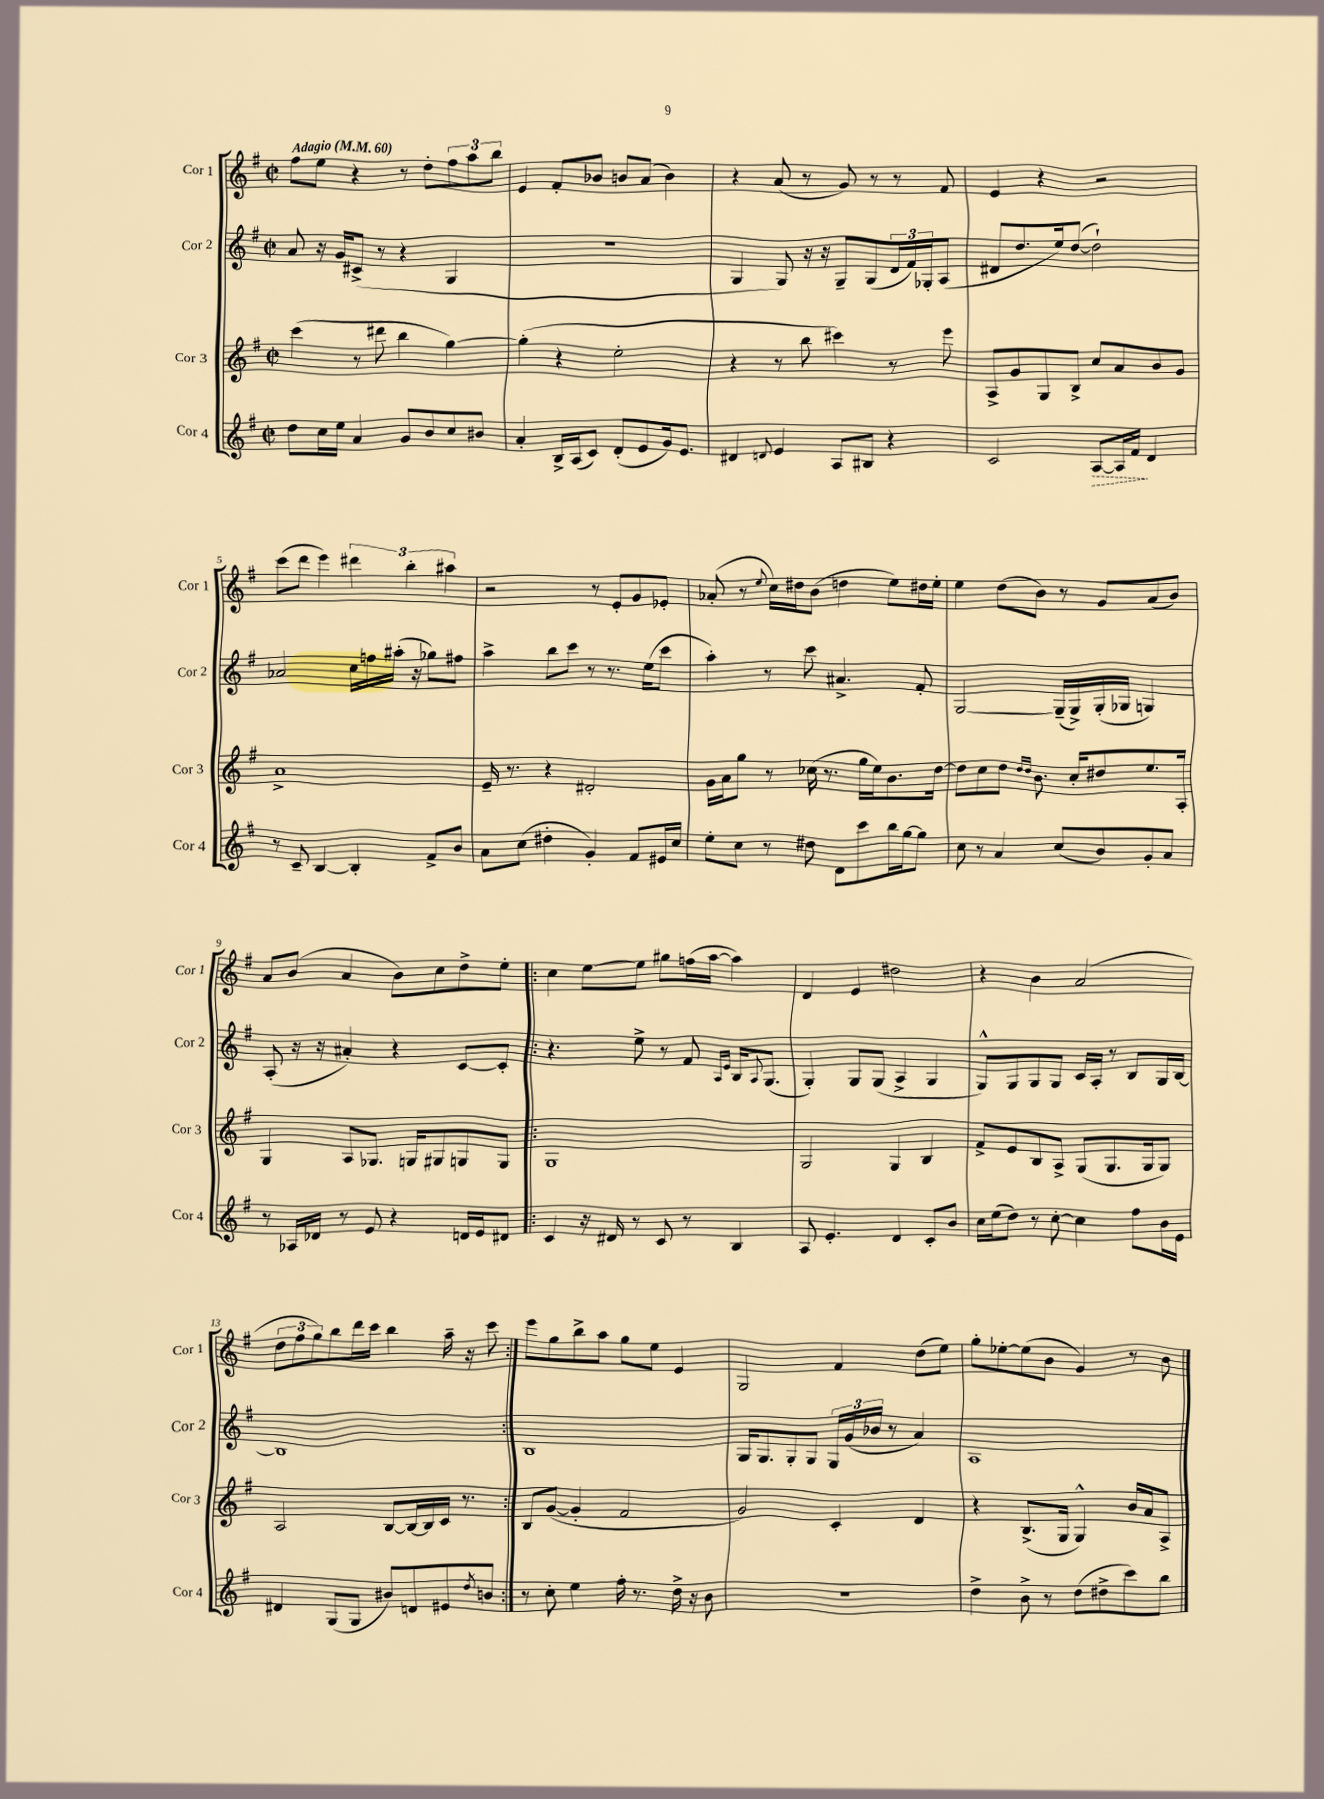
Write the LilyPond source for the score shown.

<<
\new StaffGroup <<
\new Staff = "s0" \with { instrumentName = "Cor 1" shortInstrumentName = "Cor 1" } {
    \clef treble \key g \major \defaultTimeSignature \time 2/2 \tempo "Adagio" 4 = 60
    fis''8 e''8 r4 r8 d''8-. \tuplet 3/2 { fis''8 a''8 b''8 } |
    e'4 fis'8-. bes'8 b'8 a'8( b'4) |
    r4 a'8( r8 g'8) r8 r8 fis'8 |
    e'4 r4 r2 |
    c'''8( d'''8 e'''4) \tuplet 3/2 { dis'''4 b''4-. ais''4 } |
    r2 r8 e'8-. g'8 ees'8-. |
    aes'8-.( r8 \appoggiatura { e''8 } c''16) dis''16 b'8( d''4 e''8) dis''16 e''16-. |
    e''4 d''8( b'8) r8 g'8 a'8( b'8) |
    a'8 b'8( a'4 b'8) c''8 d''8-> e''8-. |
    \repeat volta 2 { c''4 e''8~ e''8 gis''8 f''16( a''16~ a''4) |
    d'4 e'4 dis''2 |
    r4 b'4 a'2( |
    \tuplet 3/2 { d''8 fis''8 g''8) } b''8 d'''16 c'''16 b''4 a''16-- r16 c'''8 | }
    e'''8 g''8 b''8-> a''8 g''8 e''8 e'4 |
    g2 fis'4 d''8( e''8) |
    g''8-. ees''8~-. ees''8( b'8 g'4) r8 b'8 \bar "|." |
}
\new Staff = "s1" \with { instrumentName = "Cor 2" shortInstrumentName = "Cor 2" } {
    \clef treble \key g \major \defaultTimeSignature \time 2/2
    a'8 r16 g'16 cis'8->( r8 r4 g4 |
    R1 |
    g4 g8) r16 r16 g8-- g8( \tuplet 3/2 { d'16 fis'16) ges16-. } a8( |
    dis'8 d''8. e''16) d''8~( d''2-!) |
    aes'2 c''16 f''16 ais''16-.( r16 ges''8) fis''8 |
    a''4-> b''8 c'''8 r8 r8. e''16( c'''8 |
    a''4-.) r8 c'''8 ais'4.-> fis'8-. |
    g2~ g16--( g16->) g16-.( ges16 g4) |
    a8-.( r16 r16 ais'4-.) r4 c'8~ c'8-. |
    \repeat volta 2 { r4. e''8-> r8 fis'8 \grace { a16 e'16 } b16 \appoggiatura { a8 } g8.( |
    g4-.) g8 g8( a4-> g4 |
    g8-^) g8 g8 g8 c'16 a16-. r8 b8 g16 b16~ |
    b1 | }
    b1 |
    g16 g8. g8-. g8 \tuplet 3/2 { g16 g'16( bes'16 } r8 a'4) |
    a1 \bar "|." |
}
\new Staff = "s2" \with { instrumentName = "Cor 3" shortInstrumentName = "Cor 3" } {
    \clef treble \key g \major \defaultTimeSignature \time 2/2
    c'''4( r8 dis'''8 b''4 g''4~) |
    g''4-.( r4 e''2-. |
    r4 r8 b''8 cis'''4) r8 e'''8 |
    a8-> g'8 g8 b8-> c''8 a'8 b'8 g'8 |
    a'1-> |
    e'16-- r8. r4 dis'2-. |
    g'16 a'16 g''8 r8 ces''16( r8. g''16 e''16) b'8. d''16~ |
    d''8 c''8 d''8 \grace { d''16 d''16 } b'8. c''16-. dis''8 e''8. a16-. |
    g4 a8 ges8. g16 gis8 g8 g8 |
    \repeat volta 2 { g1 |
    g2 g4 b4 |
    fis'8-> e'8 b8 a8-> g8( g8. g16 g8) |
    a2 b8~ b16~ b16 c'16 r8. | }
    b8 g'8~( g'4-. fis'2 |
    g'2) c'4-. d'4 |
    r4 b8.->( g16 g4-^) b'16 a'16 a8-> \bar "|." |
}
\new Staff = "s3" \with { instrumentName = "Cor 4" shortInstrumentName = "Cor 4" } {
    \clef treble \key g \major \defaultTimeSignature \time 2/2
    d''8 c''16 e''16 a'4 g'8 b'8 c''8 bis'8 |
    a'4-. b16-> a16( c'8) d'8-.( e'8 g'16) e'8. |
    dis'4 \appoggiatura { d'8 } e'4 a8 bis8 r4 |
    c'2 \once \override Hairpin.style = #'dashed-line a8~\> a16 fis'16\! d'4 |
    r8 c'8-- b4~ b4-. fis'8-> b'8 |
    a'8 c''8( dis''4-. g'4-.) fis'8 eis'16 c''16 |
    e''8-. c''8 r8 dis''8 d'8 c'''8 b''16 g''16~ g''8 |
    c''8 r8 a'4 c''8( b'8) g'8-. a'8 |
    r8 aes16 des'16 r8 e'8 r4 d'16 e'16 dis'8 |
    \repeat volta 2 { c'4 r16 dis'16 r8 c'8 r8 b4 |
    a8 e'4.-. d'4 c'8-. b'8 |
    c''16 e''16( d''8) r8 c''8~-. c''4 fis''8 b'16 e'16 |
    dis'4 g8( g8 bis'8) d'8 eis'8 \acciaccatura { d''8 } b'8 | }
    r8 c''8-. e''4 fis''16-. r8. d''16-> r16 b'8 |
    R1 |
    d''4-> b'8-> r8 d''8( dis''8-> c'''8) b''8 \bar "|." |
}
>>
>>
